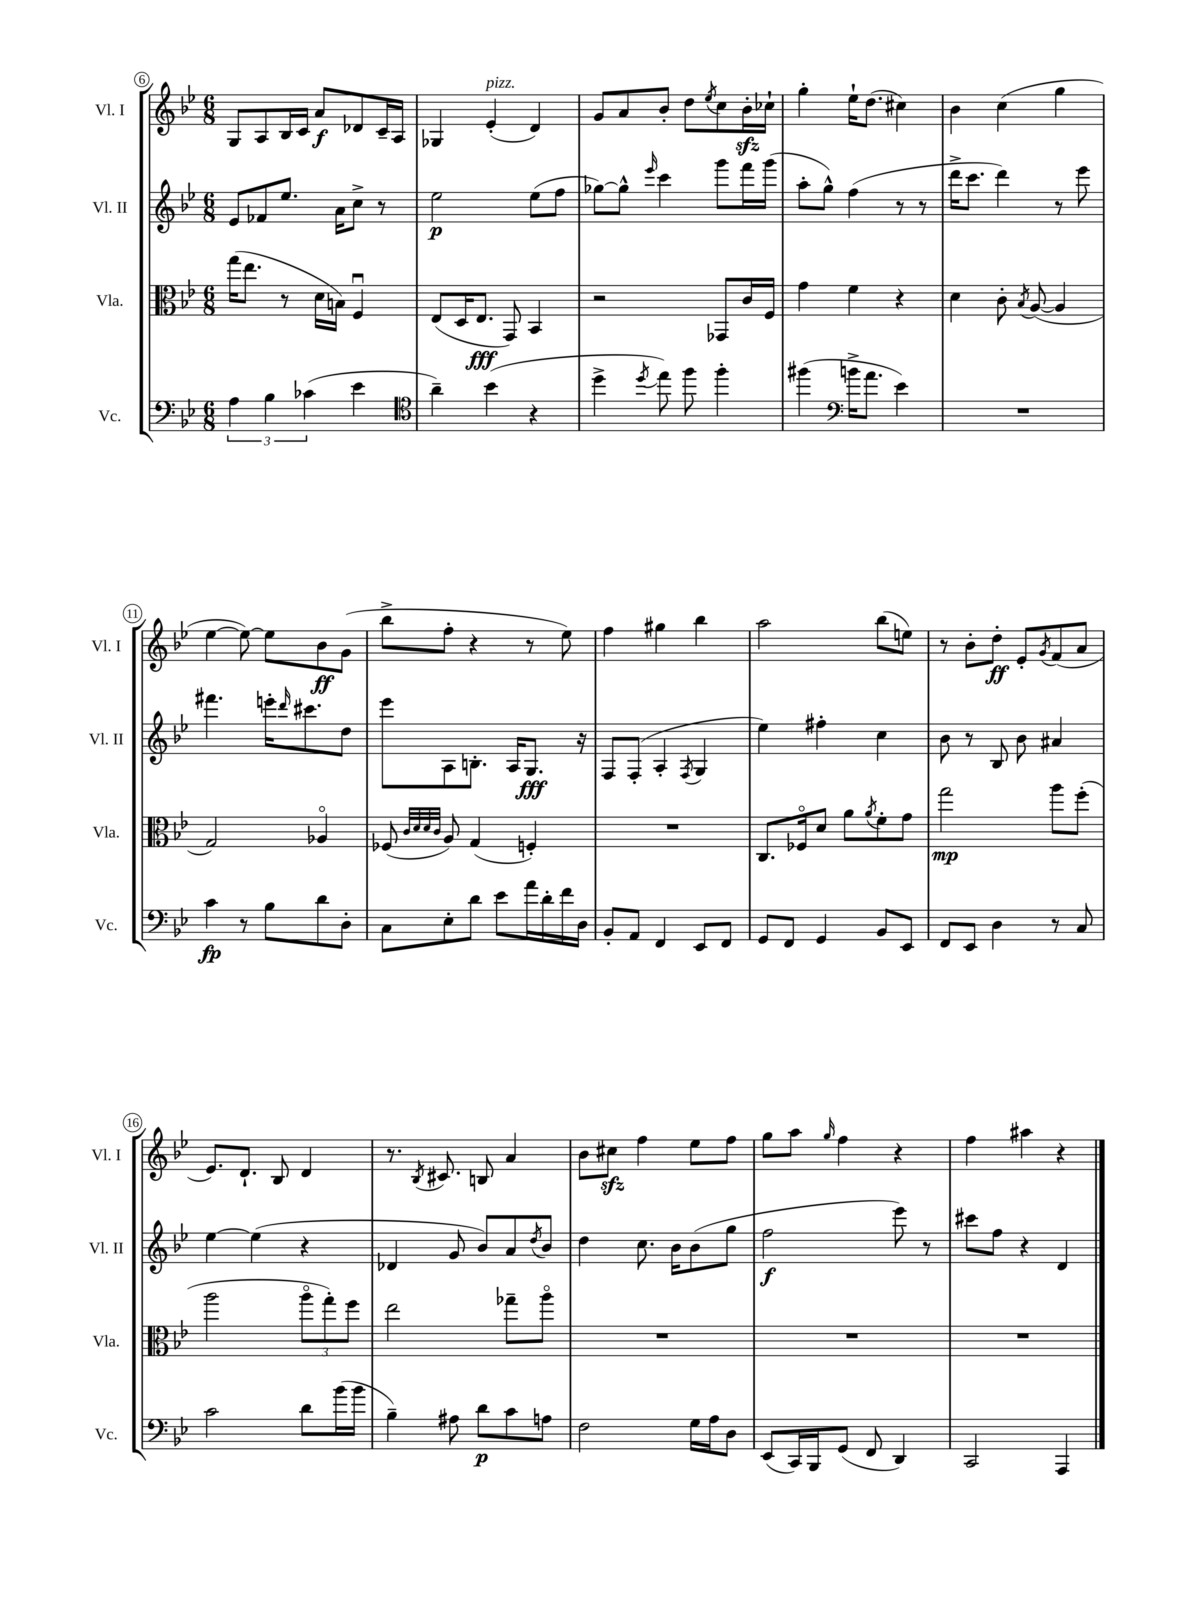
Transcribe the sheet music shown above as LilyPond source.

<<
\new StaffGroup <<
\new Staff = "s0" \with { instrumentName = "Vl. I" shortInstrumentName = "Vl. I" } {
    \clef treble \key bes \major \numericTimeSignature \time 6/8
    g8 a8 bes16 c'16 a'8\f des'8 c'16-- a16 |
    ges4 ees'4-.^\markup { \italic "pizz." }( d'4) |
    g'8 a'8 bes'8-. d''8 \acciaccatura { ees''8 } c''8 bes'16-.\sfz ces''16-! |
    g''4-. ees''16-! d''8.( cis''4) |
    bes'4 c''4( g''4 |
    ees''4~ ees''8~) ees''8 bes'8\ff g'8( |
    bes''8-> f''8-. r4 r8 ees''8) |
    f''4 gis''4 bes''4 |
    a''2 bes''8( e''8) |
    r8 bes'8-. d''8-.\ff ees'8-. \acciaccatura { g'8 } f'8( a'8 |
    ees'8.) d'8.-! bes8 d'4 |
    r8. \acciaccatura { bes8 } cis'8. b8 a'4 |
    bes'8 cis''8\sfz f''4 ees''8 f''8 |
    g''8 a''8 \grace { g''16 } f''4 r4 |
    f''4 ais''4 r4 \bar "|." |
}
\new Staff = "s1" \with { instrumentName = "Vl. II" shortInstrumentName = "Vl. II" } {
    \clef treble \key bes \major \numericTimeSignature \time 6/8
    ees'8 fes'8 ees''8. a'16 c''8-> r8 |
    ees''2\p ees''8( f''8 |
    ges''8~) ges''8-^ \grace { ees'''16 } c'''4 g'''8 f'''16 g'''16( |
    a''8-. g''8-^) f''4( r8 r8 |
    d'''16-> c'''8. d'''4) r8 ees'''8 |
    fis'''4. e'''16-. \grace { d'''16 } cis'''8. d''8 |
    ees'''8 a8 b8.-. a16 g8.\fff r16 |
    f8 f8-.( a4-. \acciaccatura { f8 } g4 |
    ees''4) fis''4-. c''4 |
    bes'8 r8 bes8 bes'8 ais'4 |
    ees''4~ ees''4( r4 |
    des'4 g'8 bes'8) a'8 \acciaccatura { d''8 } bes'8 |
    d''4 c''8. bes'16 bes'8( g''8 |
    f''2\f ees'''8) r8 |
    cis'''8 f''8 r4 d'4 \bar "|." |
}
\new Staff = "s2" \with { instrumentName = "Vla." shortInstrumentName = "Vla." } {
    \clef alto \key bes \major \numericTimeSignature \time 6/8
    g''16( ees''8. r8 d'16 b16) f4\downbow |
    ees8( d16 ees8.\fff g,8) bes,4 |
    r2 ges,8 c'16 f16 |
    g'4 f'4 r4 |
    d'4 c'8-. \acciaccatura { bes8 } a8~( a4 |
    g2) aes4\flageolet |
    fes8( \grace { c'32 d'32 d'32 c'32 } a8) g4( f4-.) |
    R2. |
    c8. fes16\flageolet d'8 a'8 \acciaccatura { a'8 } f'8-. g'8 |
    g''2\mp a''8 f''8-.( |
    a''2 \tuplet 3/2 { a''8\flageolet g''8-.) f''8 } |
    ees''2 ges''8-- a''8\flageolet |
    R2. |
    R2. |
    R2. \bar "|." |
}
\new Staff = "s3" \with { instrumentName = "Vc." shortInstrumentName = "Vc." } {
    \clef bass \key bes \major \numericTimeSignature \time 6/8
    \tuplet 3/2 { a4 bes4 ces'4( } ees'4 |
    \clef tenor a'4--) bes'4( r4 |
    d''4-> \acciaccatura { d''8 } ees''8) f''8 f''4-. |
    fis''4( \clef bass b'16-> a'8. ees'4) |
    R2. |
    c'4\fp r8 bes8 d'8 d8-. |
    c8 ees8-. d'8 ees'8 a'16 d'16-. f'16 d16 |
    bes,8-. a,8 f,4 ees,8 f,8 |
    g,8 f,8 g,4 bes,8 ees,8 |
    f,8 ees,8 d4 r8 c8 |
    c'2 d'8 bes'16( bes'16 |
    bes4--) ais8 d'8\p c'8 a8 |
    f2 g16 a16 d8 |
    ees,8( c,16) bes,,16 g,8( f,8 d,4) |
    c,2 a,,4 \bar "|." |
}
>>
>>
\layout { \context { \Score currentBarNumber = #6 \override BarNumber.stencil = #(make-stencil-circler 0.1 0.3 ly:text-interface::print) } }
